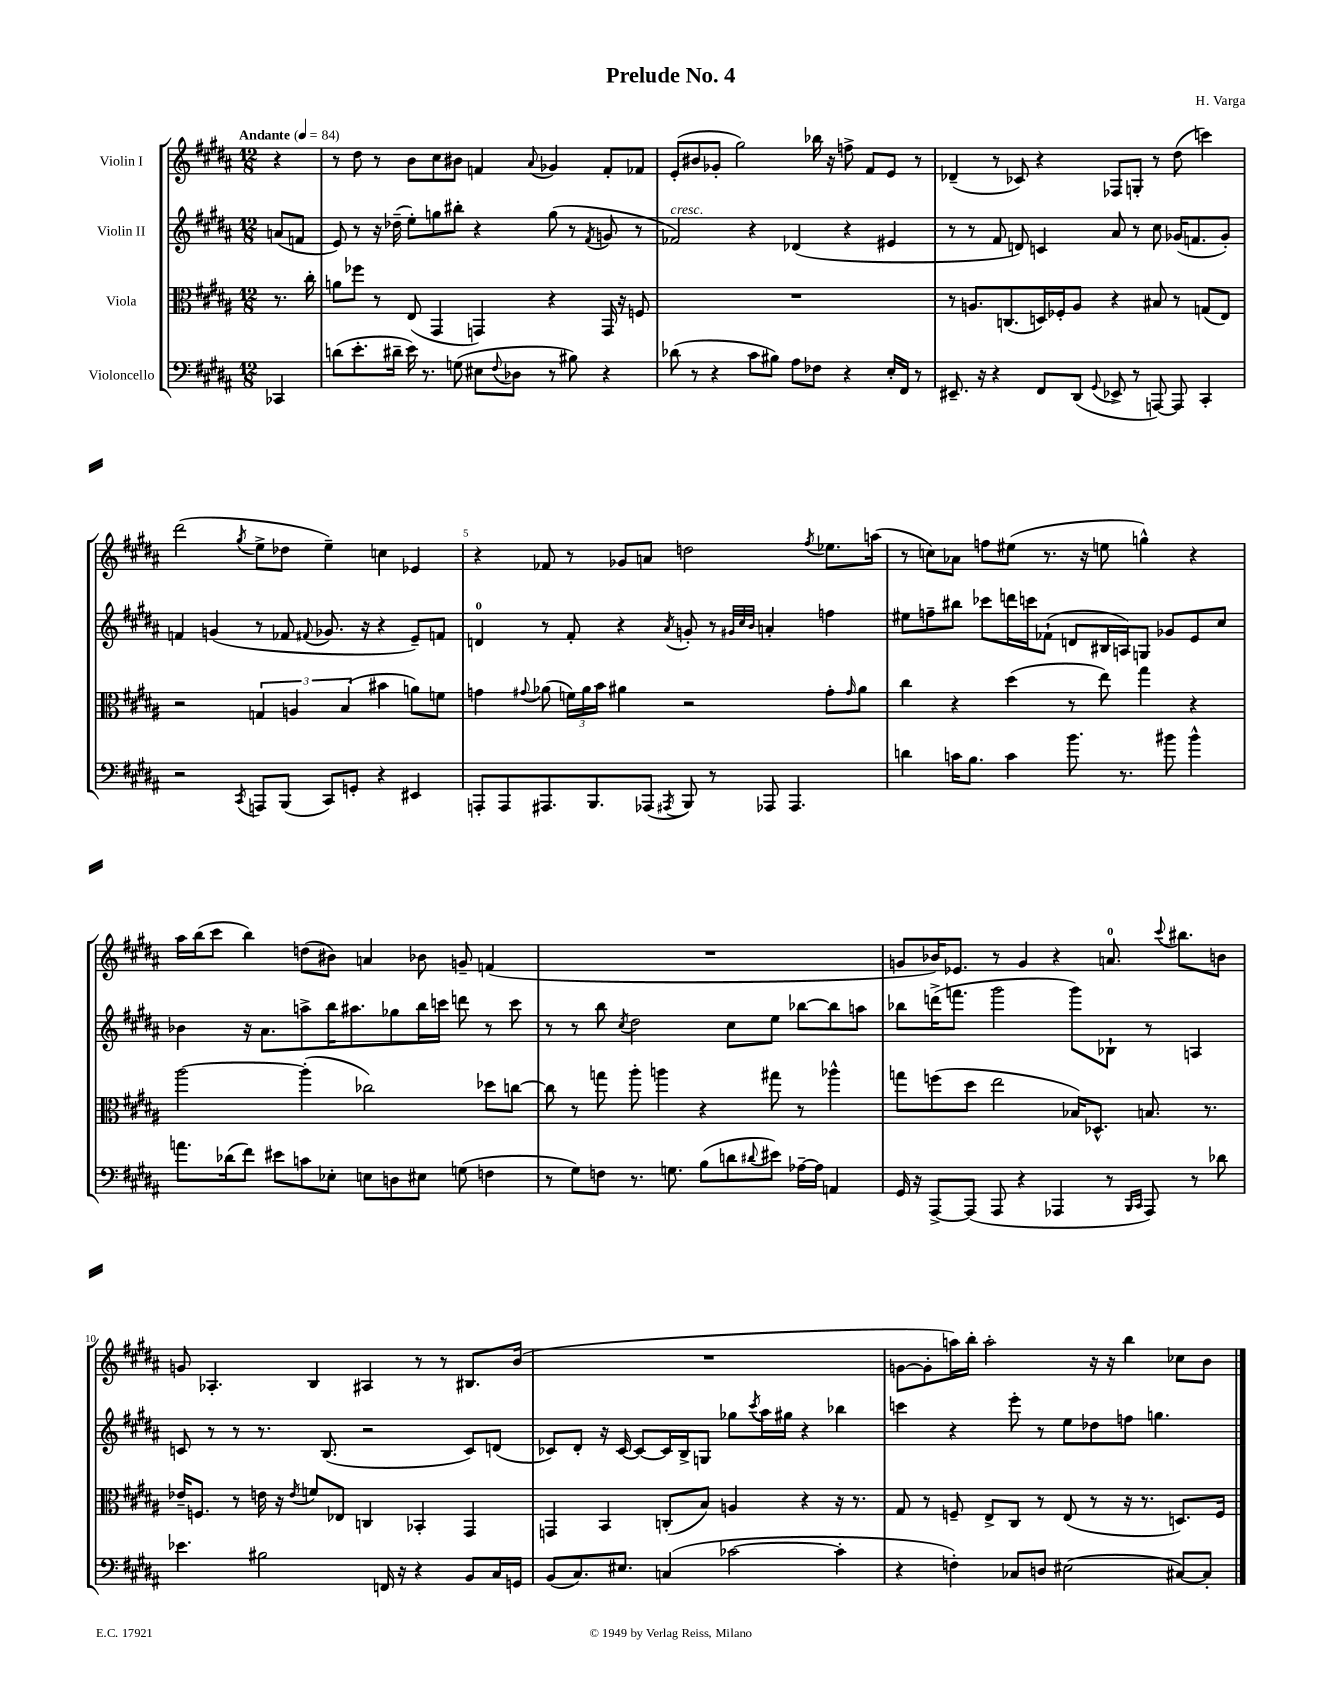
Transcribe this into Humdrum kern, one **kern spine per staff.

**kern	**kern	**kern	**kern
*staff4	*staff3	*staff2	*staff1
*clefF4	*clefC3	*clefG2	*clefG2
*k[f#c#g#d#a#]	*k[f#c#g#d#a#]	*k[f#c#g#d#a#]	*k[f#c#g#d#a#]
*M12/8	*M12/8	*M12/8	*M12/8
*MM84	*MM84	*MM84	*MM84
4CC-	8.r	(8a	4r
.	.	8f	.
.	16cc#'	.	.
=	=	=	=
(8d	8a	8e)	8r
8.e'	8ff-	8r	8dd#
.	8r	16r	8r
16d#~	.	(16dd-~	.
16e)	(8E	8ee')	8b
8.r	.	.	.
.	4GG#	8gg	8cc#
(8G	.	8bb#'	8b#
8E#	4GG)	4r	4f
8qqF#	.	.	.
8D-	.	.	.
.	.	.	8qqa#
8r	4r	(8gg	4g-
8B#)	.	8r	.
.	.	8qf#	.
4r	16GG	8g	8f'
.	16r	.	.
.	8F	8r	8f-
=	=	=	=
(8d-	1.r	2f-)	(8e'
8r	.	.	8b#
4r	.	.	8g-'
.	.	.	2gg#)
8c#	.	4r	.
8B#)	.	.	.
8A#	.	(4d-	.
8F-	.	.	16bb-
.	.	.	16r
4r	.	4r	8ff^
.	.	.	8f#
16E'	.	4e#	8e
16FF#	.	.	.
8r	.	.	8r
=	=	=	=
8.EE#~	8r	8r	(4d-~
.	8.A	8r	.
16r	.	.	.
4r	.	8f#	8r
.	(8.C	.	.
.	.	8d)	8c-)
8FF#	16D)	4c	4r
.	16F-'	.	.
(8DD#	8A	.	.
8qqGG#	.	.	.
8EE-^	4r	8a#	8F-
8r	.	8r	8G'
[8AAA)	8B#	8cc#	8r
8AAA]	8r	(16g-	(8dd#
.	.	8.f	.
4CC#'	(8G	.	4ccc)
.	8E)	8g-')	.
=	=	=	=
2r	2r	4f	(2ddd#
.	.	(4g	.
8qCC#	.	.	8qgg#
8AAA	6G	8r	8ee^
(8BBB	.	8f-	8dd-
.	6A	.	.
.	.	8qqf#	.
8CC#)	.	8.g-	4ee~)
.	(6B	.	.
8GG'	.	.	.
.	.	16r	.
4r	4b#	4r	4cc
4EE#	8a)	8e~)	4e-
.	8f	8f	.
=	=	=	=
8AAA'	4g	4d	4r
8AAA	.	.	.
.	8qqg#	.	.
8.AAA#	(8a-	8r	8f-
.	24f)	8f#'	8r
.	24a-	.	.
8.BBB	.	.	.
.	24b	.	.
.	4a#	4r	8g-
(8AAA-	.	.	8a
8qAAA#	.	8qa#	.
8BBB)	2r	8g'	2dd
8r	.	8r	.
.	.	32qqg#	.
.	.	32qqcc#	.
.	.	32qqb	.
8AAA-	.	4a'	.
4.AAA-	.	.	.
.	.	.	8qff#
.	8g#'	4ff	8.ee-
.	16qqg#	.	.
.	8a#	.	.
.	.	.	(16aa
=	=	=	=
4d	4cc#	8ee#	8r
.	.	8ff~	8cc)
16c	4r	8bb#	8a-
8.B	.	.	.
.	.	8ccc-	8ff
4c	(4dd#	16ddd	(8ee#
.	.	16ccc	.
.	.	(8f-`	8.r
8.b	8r	8d	.
.	.	.	16r
.	8ee)	16B#	8ee
8.r	.	16A)	.
.	4gg#	8G	4gg^^)
8b#	.	8g-	.
4b#^^	4r	8e	4r
.	.	8cc#	.
=	=	=	=
8.a	[2aa#	4b-	16aa#
.	.	.	(16bb
.	.	.	8ccc#
(16d-	.	.	.
8f#)	.	16r	4bb)
.	.	8.a#	.
8e#	.	.	.
8c	(4aa#']	8aa^	(8dd
8E-'	.	16bb	8b#)
.	.	8.aa#	.
8E	2cc-)	.	4a
8D	.	8gg-	.
8E#	.	16bb	8b-
.	.	16ccc	.
(8G	.	8ddd	8g~
4F	8dd-	8r	(4f
.	[8cc	8ccc	.
=	=	=	=
8r	8cc]	8r	1.r
8G#)	8r	8r	.
8F	8gg	8bb	.
.	.	8qcc#	.
8.r	8aa#'	2dd#	.
.	4aa	.	.
8.G	.	.	.
(8B	4r	.	.
8d	.	8cc#	.
8qqd#	.	.	.
8e#)	8gg#	8ee	.
[16A-~	8r	[8bb-	.
16A-]	.	.	.
4AA	4aa-^^	8bb-]	.
.	.	8aa	.
=	=	=	=
16GG#	8gg	8bb-	8g
16r	.	.	.
[8AAA#^	(8ff	(16ddd^	16b-)
.	.	8.fff	8.e-
(8AAA#]	8dd#	.	.
8AAA#	2ee	2ggg#	8r
4r	.	.	4g
4AAA-	.	.	4r
.	16B-)	8ggg#)	.
.	8.D-^^	.	.
8r	.	8B-`	8.a
16qqBBB	.	.	.
16qqCC#	.	.	.
8AAA-)	8.B	8r	.
.	.	.	8qqccc#
.	.	.	8.bb#
8r	.	4A	.
.	8.r	.	.
8d-	.	.	8b
=	=	=	=
4.e-	16e-~	8c	8g
.	8.F	.	.
.	.	8r	4.A-'
.	8r	8r	.
2B#	16e	8.r	.
.	16r	.	.
.	8qe	.	.
.	8f	.	4B
.	.	(8.B	.
.	8E-	.	.
.	4C	2r	4A#
16FF	.	.	.
16r	.	.	.
4r	4BB-'	.	8r
.	.	.	8r
8BB	4GG#	8c)	8.B#
16C#	.	(8d	.
16GG	.	.	(16b
=	=	=	=
(8BB	4GG	8c-)	1.r
8.C#)	.	8d#'	.
.	4BB	16r	.
8.E#	.	[16c-	.
.	.	8c-_	.
(4C	(8C'	16c-]	.
.	.	16B^	.
.	8B)	8G	.
[2c-	4A	8gg-	.
.	.	8qccc#	.
.	.	16aa#	.
.	.	16gg#	.
.	4r	4r	.
4c-']	16r	4bb-	.
.	8.r	.	.
=	=	=	=
4r	8G#	4ccc	[8g
.	8r	.	8g']
4F')	8F~	4r	16aa)
.	.	.	16bb'
.	8E^	.	2aa'
8C-	8C#	8eee'	.
8D	8r	8r	.
(2E#	(8E	8ee	.
.	8r	8dd-	16r
.	.	.	16r
.	16r	8ff	4bb
.	8.r	.	.
.	.	4.gg	.
[8C#)	8.D)	.	8cc-
8C#']	.	.	8b
.	16F	.	.
==	==	==	==
*-	*-	*-	*-
